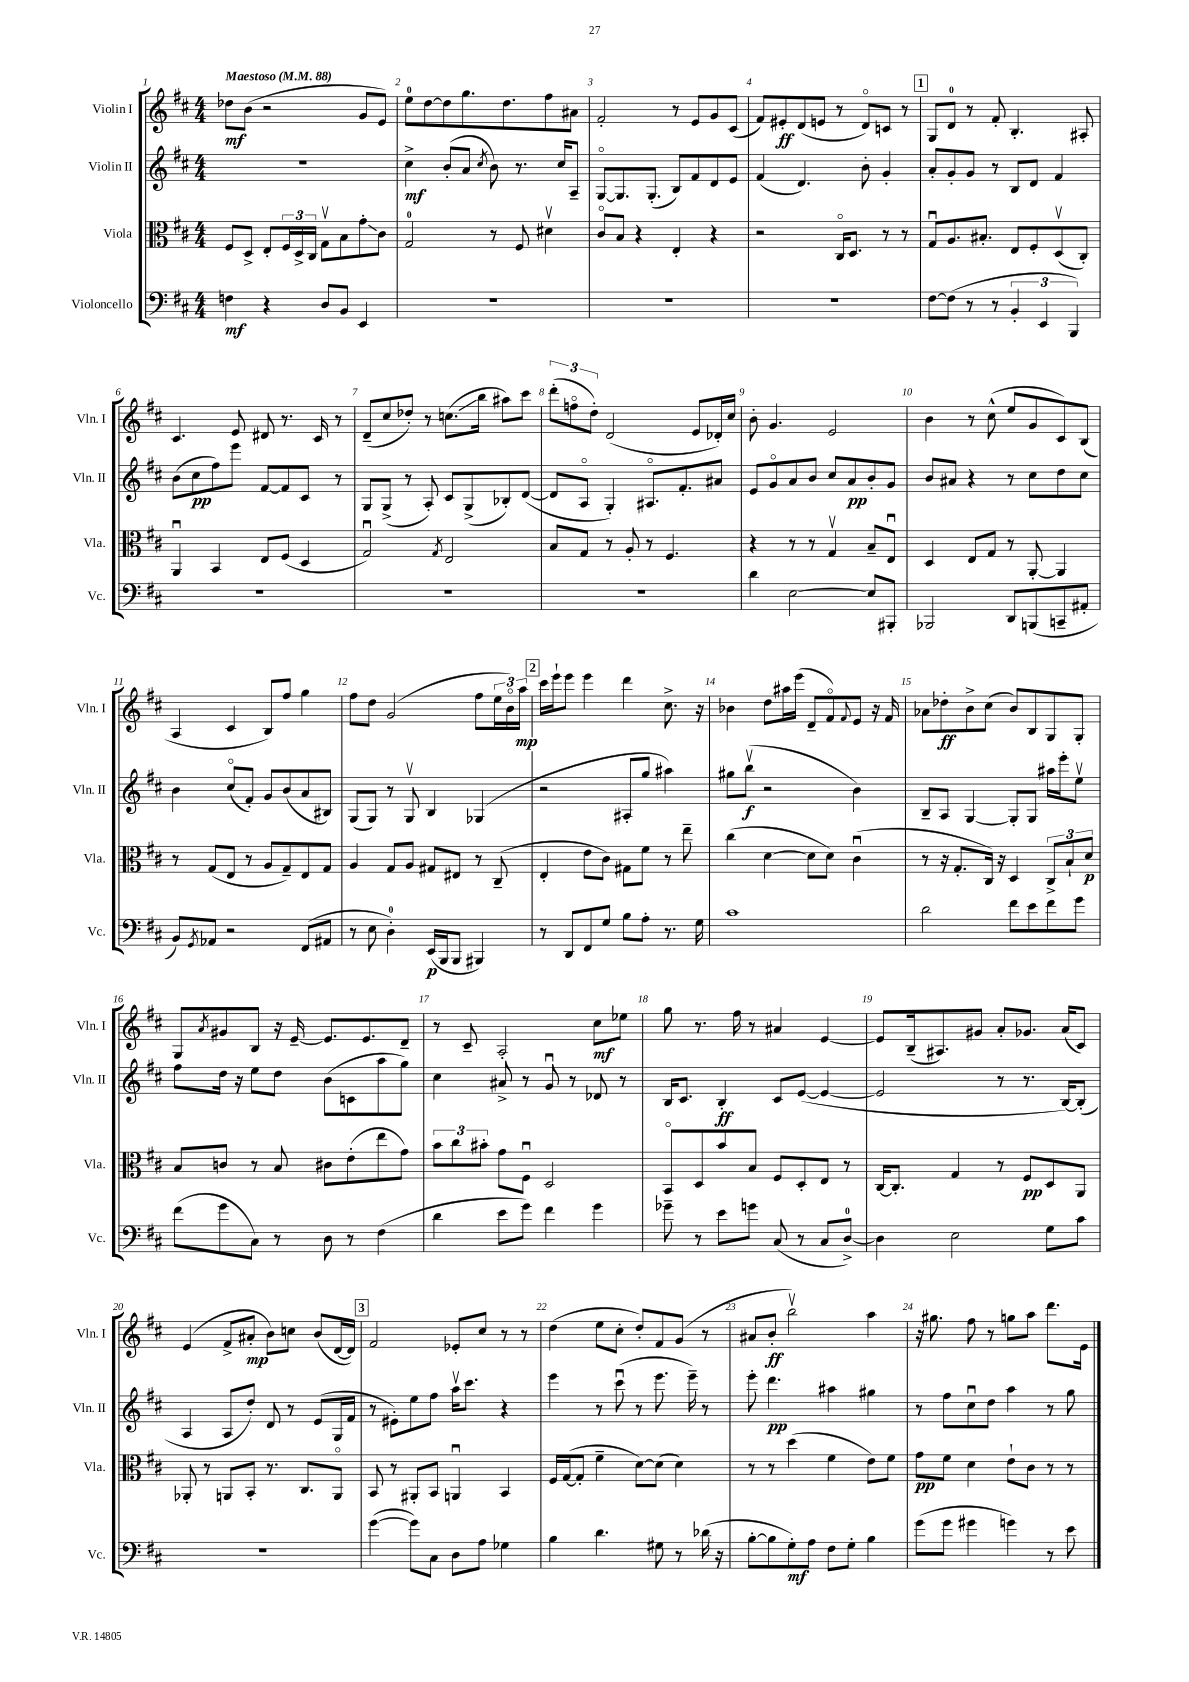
<<
\new StaffGroup <<
\new Staff = "s0" \with { instrumentName = "Violin I" shortInstrumentName = "Vln. I" } {
    \clef treble \key d \major \numericTimeSignature \time 4/4 \tempo "Maestoso" 4 = 88
    des''8\mf b'8( r2 g'8 e'8) |
    e''8-0 d''8~ d''8 g''8. d''8. fis''8 ais'8 |
    fis'2-. r8 e'8 g'8 cis'8( |
    fis'8) eis'8-.\ff d'8( e'8 r8 d'8\flageolet) c'8 r8 |
    \mark \markup { \box "1" } g8 d'8-0 r8 fis'8-. b4.-. ais8-. |
    cis'4. e'8 dis'8 r8. cis'16 r8 |
    d'8--( cis''8 des''8-.) r8 c''8.\glissando( b''16 ais''8) cis'''8 |
    \tuplet 3/2 { d'''8-.( f''8\flageolet d''8-.) } d'2( e'8 des'16-.) cis''16 |
    b'8-. g'4. e'2 |
    b'4 r8 cis''8-^( e''8 g'8 cis'8) b8( |
    a4 cis'4 b8) fis''8 g''4 |
    fis''8 d''8 g'2( fis''8 \tuplet 3/2 { e''16 b'16\flageolet) a''16\mp } |
    \mark \markup { \box "2" } cis'''16 e'''16-! e'''8 e'''4 d'''4 cis''8.-> r16 |
    bes'4 d''8 ais''16 e'''16( d'8-- fis'8\flageolet) \appoggiatura { fis'8 } e'8 r16 fis'16 |
    aes'8 des''8-.\ff b'8-> cis''8( b'8) b8 g8 g8-. |
    g8 \acciaccatura { a'8 } gis'8 b8 r16 e'16~-- e'8. e'8. d'8-- |
    r8 cis'8-- a2-. cis''8\mf ees''8 |
    g''8 r8. fis''16 r8 ais'4 e'4~ |
    e'8 b16--( ais8.) gis'8 a'8-. ges'8. a'16( cis'8) |
    e'4( fis'8-> ais'8-.\mp b'8) c''8 b'8( d'16~ d'16) |
    \mark \markup { \box "3" } fis'2 ees'8-. cis''8 r8 r8 |
    d''4( e''8 cis''8-. d''8-.) fis'8 g'8( r8 |
    ais'8 b'8-.\ff b''2\upbow) a''4 |
    r16 gis''8. fis''8 r8 g''8 a''8 d'''8. e'16 \bar "|." |
}
\new Staff = "s1" \with { instrumentName = "Violin II" shortInstrumentName = "Vln. II" } {
    \clef treble \key d \major \numericTimeSignature \time 4/4
    R1 |
    cis''4->\mf b'8-.( a'8 \acciaccatura { cis''8 } b'8) r8. cis''16 a8-- |
    g8~\flageolet g8. g8.-.( b8) fis'8 d'8 e'8 |
    fis'4( d'4.) b'8-. g'4-. |
    \mark \markup { \box "1" } a'8-. g'8-. g'8 r8 b8 d'8 fis'4 |
    b'8( cis''8\pp fis''8) e'''8 fis'8~ fis'8 cis'8 r8 |
    g8 g8->( r8 a8-.) cis'8 g8->( bes8-.) d'8~( |
    d'8 a8\flageolet g4-.) ais8.\flageolet fis'8.-. ais'8 |
    e'8 g'8\flageolet a'8 b'8 cis''8 a'8\pp b'8-. g'8 |
    b'8 ais'8 r4 r8 cis''8 d''8 cis''8 |
    b'4 cis''8\flageolet( fis'8-.) g'8 b'8( a'8 bis8) |
    g8( g8) r8 g8\upbow b4 ges4( |
    \mark \markup { \box "2" } r2 ais8-. g''8 ais''4) |
    gis''8 b''8\upbow\f( r2 b'4) |
    b8-- a8 g4~ g8-. g8 ais''16 e'''16-. e''8\upbow |
    fis''8 d''16 r16 e''8 d''8 b'8( c'8 a''8 g''8) |
    cis''4 ais'8-> r8 g'8\downbow r8 des'8 r8 |
    b16 cis'8. b4-.\ff cis'8 e'8~( e'4~ |
    e'2 r8 r8. b16~) b8-.( |
    a4 a8 d''8-.) d'8 r8 e'8( g16 fis'16 |
    \mark \markup { \box "3" } r8 eis'8-.) e''8 fis''8 a''16\upbow cis'''8. r4 |
    e'''4 r8 cis'''8\downbow( r8 e'''8. e'''16--) r8 |
    e'''8-. d'''4.\pp ais''4 gis''4 |
    r8 fis''8 cis''8\downbow d''8 a''4 r8 g''8 \bar "|." |
}
\new Staff = "s2" \with { instrumentName = "Viola" shortInstrumentName = "Vla." } {
    \clef alto \key d \major \numericTimeSignature \time 4/4
    fis8 d8-> e8-. \tuplet 3/2 { fis16 d16-> cis16 } g8\upbow b8 g'8-.\glissando cis'8 |
    g2-0 r8 fis8 dis'4\upbow |
    cis'8\flageolet b8 r4 e4-. r4 |
    r2 cis16\flageolet d8. r8 r8 |
    \mark \markup { \box "1" } g8\downbow a8. bis8.-. e8 fis8-. d8\upbow( cis8-.) |
    a,4\downbow b,4 e8 fis8( d4 |
    g2\downbow) \acciaccatura { g8 } e2 |
    b8 g8 r8 a8-. r8 fis4. |
    r4 r8 r8 g4\upbow b8-- e8\downbow |
    d4 e8 g8 r8 a,8~-. a,4 |
    r8 g8( e8 r8 a8 g8--) e8 g8 |
    a4 g8 a8 gis8 eis8 r8 cis8--( |
    \mark \markup { \box "2" } e4-. e'8 cis'8) gis8 fis'8 r8 e''8-- |
    cis''4( d'4~ d'8 d'8) cis'4\downbow( |
    r8 r16 g8.-. cis16) r16 d4 \tuplet 3/2 { cis8-> b8-! d'8\p } |
    b8 c'8 r8 b8 cis'8 e'8-.( e''8 g'8) |
    \tuplet 3/2 { b'8 cis''8 bis'8-. } g'8 fis8\downbow d2 |
    b,8\flageolet d8 b'8 b8 fis8 d8-. e8 r8 |
    cis16~ cis8.-. g4 r8 fis8\pp d8 a,8 |
    aes,8-. r8 a,8 b,8-. r8. cis8. a,8\flageolet |
    \mark \markup { \box "3" } b,8 r8 ais,8-. b,8 a,4\downbow b,4 |
    fis16 g16~( g8-. fis'4-- d'8~) d'8( d'4) |
    r8 r8 d''4( fis'4 e'8) fis'8 |
    g'8\pp fis'8 d'4 e'8-! cis'8 r8 r8 \bar "|." |
}
\new Staff = "s3" \with { instrumentName = "Violoncello" shortInstrumentName = "Vc." } {
    \clef bass \key d \major \numericTimeSignature \time 4/4
    f4\mf r4 d8 b,8 e,4 |
    R1 |
    R1 |
    R1 |
    \mark \markup { \box "1" } fis8~ fis8( r8 r8 \tuplet 3/2 { b,4-. e,4 b,,4) } |
    R1 |
    R1 |
    R1 |
    d'4 e2~ e8 bis,,8-. |
    bes,,2 d,8 b,,8( c,8-- ais,8-. |
    b,8) \acciaccatura { g,8 } aes,8 r2 fis,8( ais,8 |
    r8 e8 d4-0-.) e,16\p( b,,16 b,,8 bis,,4) |
    \mark \markup { \box "2" } r8 d,8 fis,8 g8 b8 a8-. r8. g16 |
    cis'1 |
    d'2 fis'8 e'8 fis'8 g'8 |
    fis'8( g'8 cis8) r8 d8 r8 fis4( |
    d'4 e'8 g'8) fis'4 g'4 |
    ges'8-- r8 e'8 g'8 cis8( r8 cis8 d8-0~->) |
    d4 e2 g8 cis'8 |
    R1 |
    \mark \markup { \box "3" } g'4~( g'8) cis8 d8 a8 ges4 |
    b4 d'4. gis8 r8 des'16( r16 |
    b8~-. b8 g8-.\mf) a8 fis8 g8-. b4 |
    g'8( g'8 gis'4 g'4) r8 e'8 \bar "|." |
}
>>
>>
\layout { \context { \Score \override BarNumber.break-visibility = ##(#f #t #t) barNumberVisibility = #all-bar-numbers-visible } }
